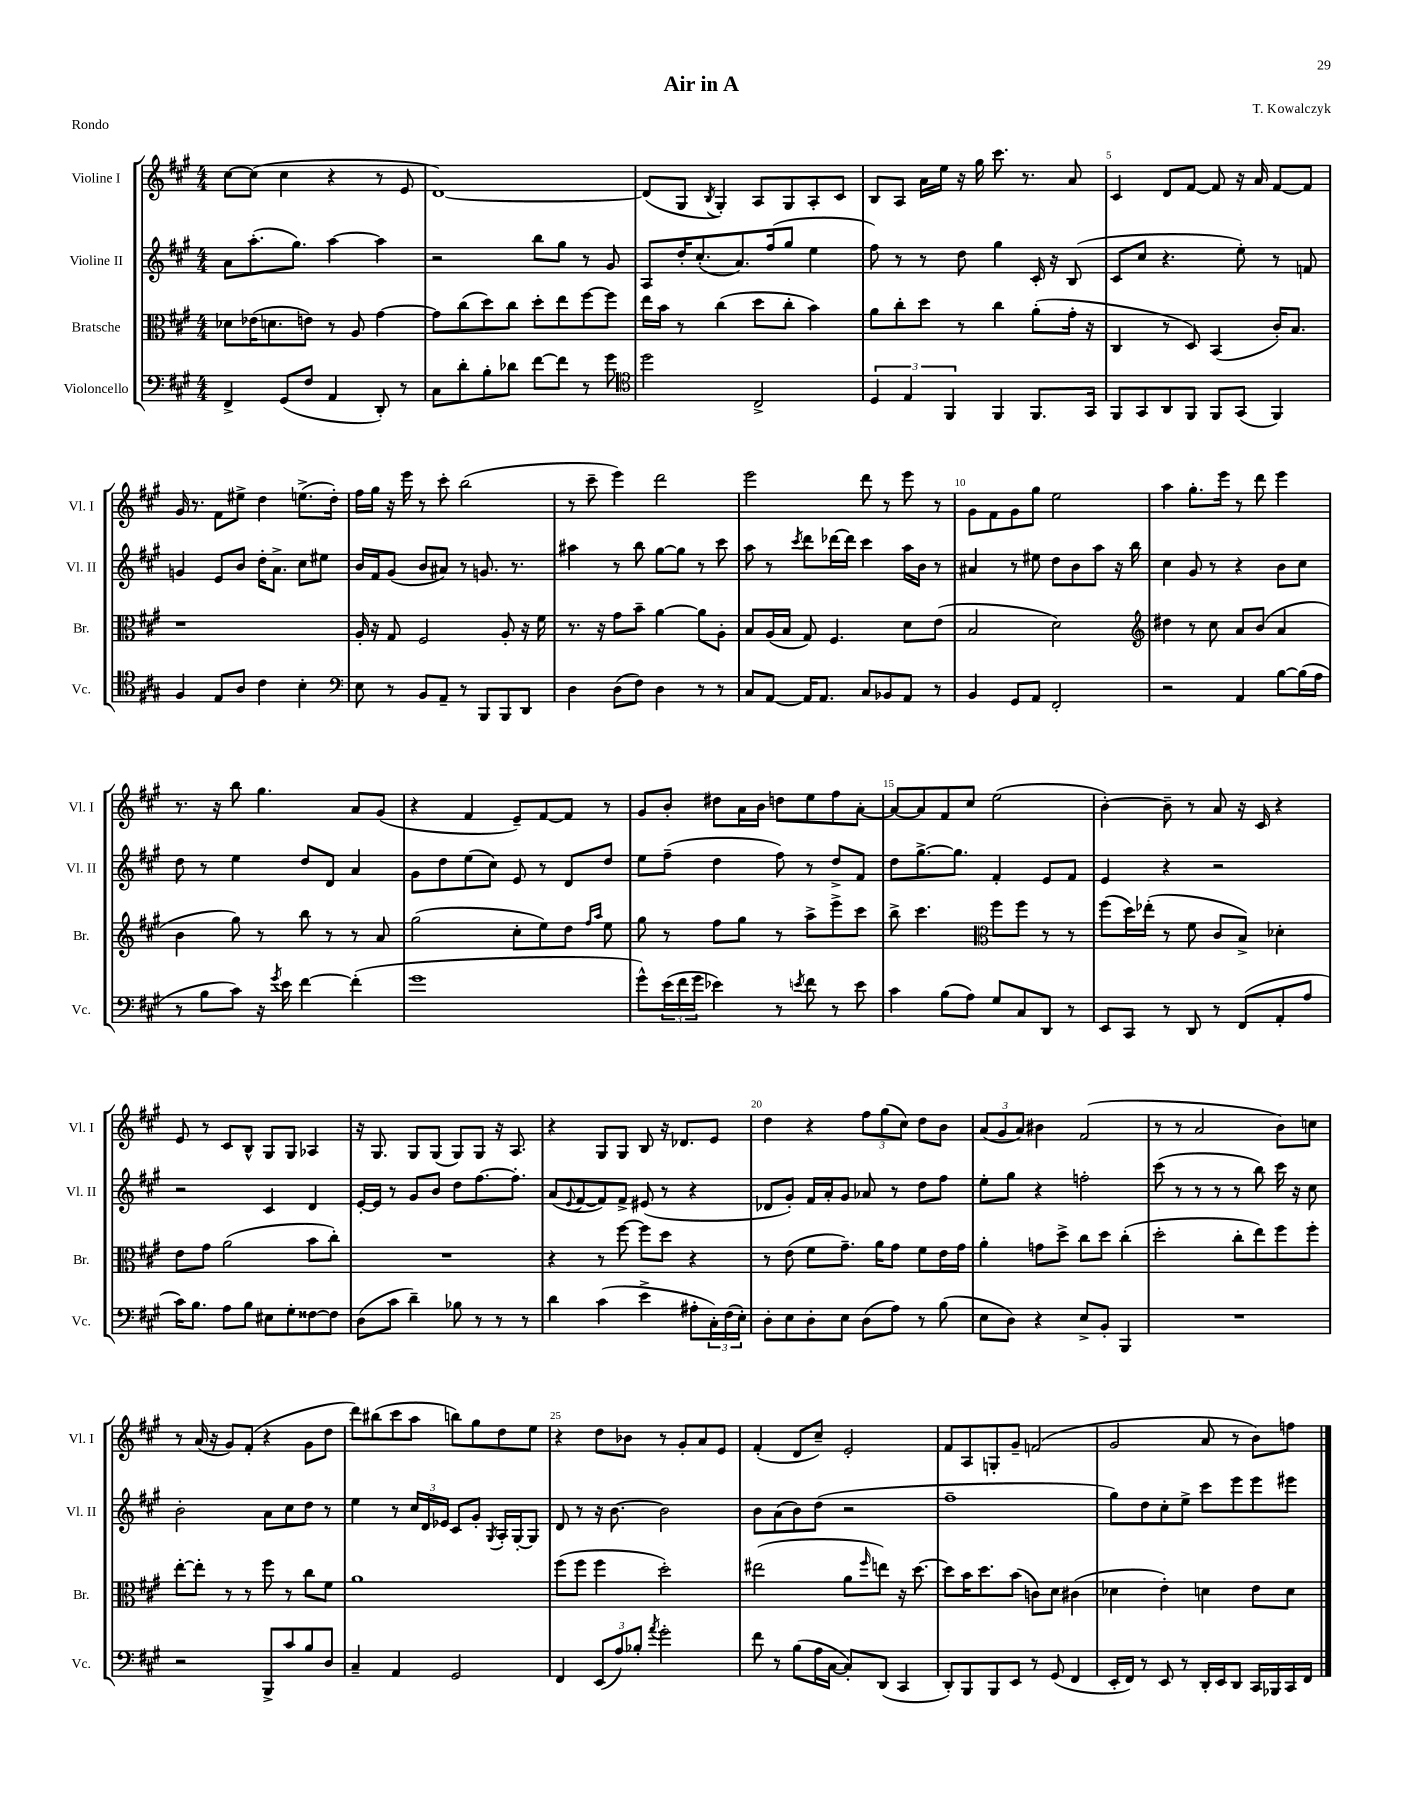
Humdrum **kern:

**kern	**kern	**kern	**kern
*staff4	*staff3	*staff2	*staff1
*clefF4	*clefC3	*clefG2	*clefG2
*k[f#c#g#]	*k[f#c#g#]	*k[f#c#g#]	*k[f#c#g#]
*M4/4	*M4/4	*M4/4	*M4/4
4FF#^/	8d-\L	8a\L	[8cc#\L
.	(16e-\K	(8.aa'\	(8cc#\]J
.	8.d\	.	.
(8GG#/L	.	.	4cc#\
.	.	8.gg#\J)	.
8F#/J	8e\J)	.	.
4AA/	8r	[4aa\	4r
.	8A/	.	.
8DD'/)	[4g#\	4aa\]	8r
8r	.	.	8e/
=	=	=	=
8C#\L	8g#\]L	2r	[1d)
8d'\	(8cc#\	.	.
8B'\	8dd\)	.	.
8d-\J	8cc#\J	.	.
[8f#\L	8dd'\L	8bb\L	.
8f#\]J	8ee\	8gg#\J	.
8r	[8ff#\	8r	.
8g#\	8ff#\]J	8g#/	.
=	=	=	=
*clefC4	*	*	*
2dd\	16ee\LL	8A/L	(8d/]L
.	16b\JJ	.	.
.	8r	16dd'/K	8G#/J
.	.	(8.cc#'/	.
.	.	.	8qB/
.	(4cc#\	.	4G#'/)
.	.	8.a/)	.
2C#^/	8dd\L	.	8A/L
.	.	(16ff#/k	.
.	8cc#'\J	8gg#/J	8G#/
.	4b\)	4ee\	8A'/
.	.	.	8c#/J
=	=	=	=
6D/	8a\L	8ff#\)	8B/L
.	8cc#'\	8r	8A/J
6E/	.	.	.
.	8dd\J	8r	16a\LL
.	.	.	16ee\JJ
6FF#/	.	.	.
.	8r	8dd\	16r
.	.	.	16gg#\
4FF#/	4cc#\	4gg#\	8.ccc#\
.	.	.	8.r
8.FF#/L	(8a'\L	16c#'/	.
.	.	16r	.
.	16g#'\Jk	(8B/	8a/
16GG#/Jk	16r	.	.
=	=	=	=
8FF#/L	4C#/	8c#/L	4c#/
8GG#/	.	8cc#/J	.
8AA/	8r	4.r	8d/L
8FF#/J	8D/)	.	[8f#/J
8FF#/L	(4BB/	.	8f#/]
(8GG#/J	.	8ee'\)	16r
.	.	.	16a/
4FF#/)	16c#'/LK)	8r	[8f#/L
.	8.B/J	.	.
.	.	8f/	8f#/]J
=	=	=	=
4F#/	1r	4g/	16g#/
.	.	.	8.r
8E/L	.	8e/L	8f#\L
8A/J	.	8b/J	8ee#^\J
4c#\	.	16dd'\LK	4dd\
.	.	8.a^\J	.
4B'\	.	8cc#\L	(8.ee^\L
.	.	8ee#\J	.
.	.	.	16dd'\Jk)
=	=	=	=
*clefF4	*	*	*
8E\	16A'/	16b/LL	16ff#\LL
.	16r	16f#/J	16gg#\JJ
8r	8G#/	(8g#/J	16r
.	.	.	16eee\
8BB/L	2F#/	8b/L	8r
8AA~/J	.	8a#/J)	8ccc#'\
8r	.	8r	(2bb\
8BBB/L	.	8.g/	.
8BBB/	8A'/	.	.
.	.	8.r	.
8DD/J	16r	.	.
.	16f#\	.	.
=	=	=	=
4D\	8.r	4aa#\	8r
.	.	.	8ccc#~\
.	16r	.	.
(8D\L	8g#\L	8r	4eee\)
8F#\J)	8b~\J	8bb\	.
4D\	[4a\	[8gg#\L	2ddd\
.	.	8gg#\]J	.
8r	8a\]L	8r	.
8r	8A'\J	8ccc#\	.
=	=	=	=
8C#/L	8B/L	8aa\	2eee\
[8AA/J	(16A/L	8r	.
.	16B/JJ	.	.
.	.	8qccc#/	.
16AA/]LK	8G#/)	8ddd\L	.
8.AA/J	.	.	.
.	4.F#/	[16ddd-\L	.
.	.	16ddd-\]JJ	.
8C#/L	.	4ccc#\	8ddd\
8BB-/	.	.	8r
8AA/J	8d\L	16aa\LL	8eee\
.	.	16b\JJ	.
8r	(8e\J	8r	8r
=	=	=	=
4BB/	2B/	4a#/	8g#\L
.	.	.	8f#\
8GG#/L	.	8r	8g#\
8AA/J	.	8ee#\	8gg#\J
2FF#'/	2d\)	8dd\L	2ee\
.	.	8b\	.
.	.	8aa\J	.
.	.	16r	.
.	.	16bb\	.
=	=	=	=
*	*clefG2	*	*
2r	4dd#\	4cc#\	4aa\
.	8r	8g#/	8.gg#'\L
.	8cc#\	8r	.
.	.	.	16eee\Jk
4AA/	8a/L	4r	8r
.	(8b/J	.	8ddd\
[8B\L	4a/	8b\L	4eee\
(16B\]L	.	8cc#\J	.
16A\JJ	.	.	.
=	=	=	=
8r	4b\	8dd\	8.r
8B\L	.	8r	.
.	.	.	16r
8c#\J)	8gg#\)	4ee\	8bb\
16r	8r	.	4.gg#\
8qg#/	.	.	.
16e\	.	.	.
[4f#\	8bb\	8dd/L	.
.	8r	8d/J	.
(4f#'\]	8r	4a/	8a/L
.	8a/	.	(8g#/J
=	=	=	=
1g#	(2gg#\	8g#\L	4r
.	.	8dd\	.
.	.	(8ee\	4f#/
.	.	8cc#\J)	.
.	8cc#'\L	8e/	8e~/L)
.	8ee\)	8r	[8f#/
.	8dd\J	8d/L	8f#/]J
.	16qqff#/LL	.	.
.	16qqaa/JJ	.	.
.	8ee\	8dd/J	8r
=	=	=	=
8g#^^\L)	8gg#\	8ee\L	8g#/L
(24e\L	8r	(8ff#~\J	8b'/J
24f#\	.	.	.
24g#\JJ	.	.	.
4e-\)	8ff#\L	4dd\	8dd#\L
.	8gg#\J	.	16a\L
.	.	.	16b\JJ
8r	8r	8ff#\)	8dd\L
8qe/	.	.	.
8f#\	8aa^\L	8r	8ee\
8r	8eee^\	8dd^/L	8ff#\
8e\	8ccc#\J	8f#/J	[8a'\J
=	=	=	=
4c#\	8bb^\	8dd\L	8a/_L
.	4.ccc#\	[8.gg#^\	8a/]
(8B\L	.	.	8f#/
.	.	8.gg#\]J	.
8A\J)	.	.	8cc#/J
*	*clefC3	*	*
8G#/L	8ff#\L	4f#'/	(2ee\
8C#/	8ff#\J	.	.
8DD/J	8r	8e/L	.
8r	8r	8f#/J	.
=	=	=	=
8EE/L	(8ff#\L	4e/	[4b'\)
8CC#/J	16dd\L)	.	.
.	(16ee-'\JJ	.	.
8r	8r	4r	8b~\]
8DD/	8f#\	.	8r
8r	8c#/L	2r	8a/
(8FF#/L	8B^/J)	.	16r
.	.	.	16c#/
8AA'/	4d-'\	.	4r
8A/J	.	.	.
=	=	=	=
16c#\LK)	8e\L	2r	8e/
8.B\J	.	.	.
.	8g#\J	.	8r
8A\L	(2a\	.	8c#/L
8B\J	.	.	8B^^/J
8E#\L	.	4c#/	8G#/L
8G#'\	.	.	8G#/J
[8F##\	8b\L	4d/	4A-/
8F##\]J	8cc#'\J)	.	.
=	=	=	=
(8D\L	1r	[16e'/LL	16r
.	.	16e/]JJ	8.G#/
8c#\J	.	8r	.
4d~\)	.	8g#/L	8G#/L
.	.	8b/J	(8G#/J
8B-\	.	8dd\L	8G#/L)
8r	.	[8.ff#\	8G#/J
8r	.	.	16r
.	.	8.ff#'\]J	8.A/
8r	.	.	.
=	=	=	=
4d\	4r	(8a/L	4r
.	.	8qqe/	.
.	.	[8f#/	.
(4c#\	8r	8f#/])	8G#/L
.	[8ff#\	8f#^/J	8G#/J
4e^\	8ff#\]L	(8e#/	8B/
.	8dd\J	8r	16r
.	.	.	8.d-/L
8A#'\L	4r	4r	.
24C#'\L)	.	.	8e/J
(24F#\	.	.	.
24E'\JJ)	.	.	.
=	=	=	=
8D'\L	8r	8d-/L	4dd\
8E\	(8e\	8g#'/J)	.
8D'\	8f#\L	16f#/LL	4r
.	.	16a'/J	.
8E\J	8.g#~\J)	8g#/J	.
(8D\L	.	8a-/	12ff#\L
.	16a\LK	.	.
.	.	.	(12gg#\
8A\J)	8g#\J	8r	.
.	.	.	12cc#\J)
8r	8f#\L	8dd\L	8dd\L
(8B\	16e\L	8ff#\J	8b\J
.	16g#\JJ	.	.
=	=	=	=
8E\L	4a'\	8ee'\L	(12a/L
.	.	.	12g#/
8D\J)	.	8gg#\J	.
.	.	.	12a/J)
4r	8g\L	4r	4b#\
.	8dd^\J	.	.
8E^/L	8cc#\L	2ff'\	(2f#/
8BB'/J	8dd\J	.	.
4BBB/	(4cc#'\	.	.
=	=	=	=
1r	2dd'\	(8ccc#\	8r
.	.	8r	8r
.	.	8r	2a/
.	.	8r	.
.	8cc#'\L	8r	.
.	8ee\)	8bb\)	.
.	8ff#\	16ccc#\	8b\L)
.	.	16r	.
.	8ff#'\J	8cc#\	8cc\J
=	=	=	=
2r	[8ee'\L	2b'\	8r
.	8ee'\]J	.	(16a/
.	.	.	16r
.	8r	.	8g#/L)
.	8r	.	(8f#'/J
8BBB^/L	8ff#\	8a\L	4r
8c#/	8r	8cc#\	.
8B/	8cc#\L	8dd\J	8g#\L
8D/J	8f#\J	8r	8dd\J
=	=	=	=
4C#~/	1a	4ee\	8ddd\L)
.	.	.	(8bb#\
4AA/	.	8r	8ccc#\
.	.	24cc#/LL	8aa\J
.	.	24d/	.
.	.	24e-/JJ	.
2GG#/	.	8c#/L	8bb\L)
.	.	8g#'/J	8gg#\
.	.	8qG#/	.
.	.	16A'/LL	8dd\
.	.	[16G#'/J	.
.	.	8G#/]J	8ee\J
=	=	=	=
4FF#/	(8ff#\L	8d/	4r
.	8ff#\J	8r	.
(12EE/L	4ff#\	16r	8dd\L
.	.	[8.b\	.
12A/)	.	.	.
.	.	.	8b-\J
12B-'/J	.	.	.
8qa/	.	.	.
2g#'\	2dd'\)	2b\]	8r
.	.	.	8g#'/L
.	.	.	8a/
.	.	.	8e/J
=	=	=	=
8f#\	(2ee#\	8b\L	(4f#'/
8r	.	(8a\	.
(8B\L	.	8b\)	8d/L
16A\L	.	(8dd\J	8cc#~/J)
[16C#\JJ	.	.	.
8C#'/]L)	8a\L	2r	2e'/
.	16qqff#/	.	.
(8DD/J	8ee\J)	.	.
4CC#/	16r	.	.
.	[8.dd\	.	.
=	=	=	=
8DD'/L)	8dd\]L	1ff#~	8f#/L
8BBB/	16b\K	.	8A/
.	8.dd\	.	.
8BBB/	.	.	8G'/
8EE/J	(8b\J	.	8g#~/J
8r	8c\L)	.	(2f/
(8GG#/	8d\J	.	.
4FF#/	(4c#\	.	.
=	=	=	=
16EE'/LL	4d-\	8gg#\L)	2g#/
16FF#/JJ)	.	.	.
8r	.	8dd\	.
8EE/	4e'\)	8cc#'\	.
8r	.	8ee^\J	.
16DD'/LL	4d\	8ccc#\L	8a/
16EE/J	.	.	.
8DD/J	.	8eee\	8r
16CC#/LL	8e\L	8eee\	8b\L)
16BBB-/	.	.	.
16CC#/	8d\J	8eee#\J	8ff\J
16FF#/JJ	.	.	.
==	==	==	==
*-	*-	*-	*-
